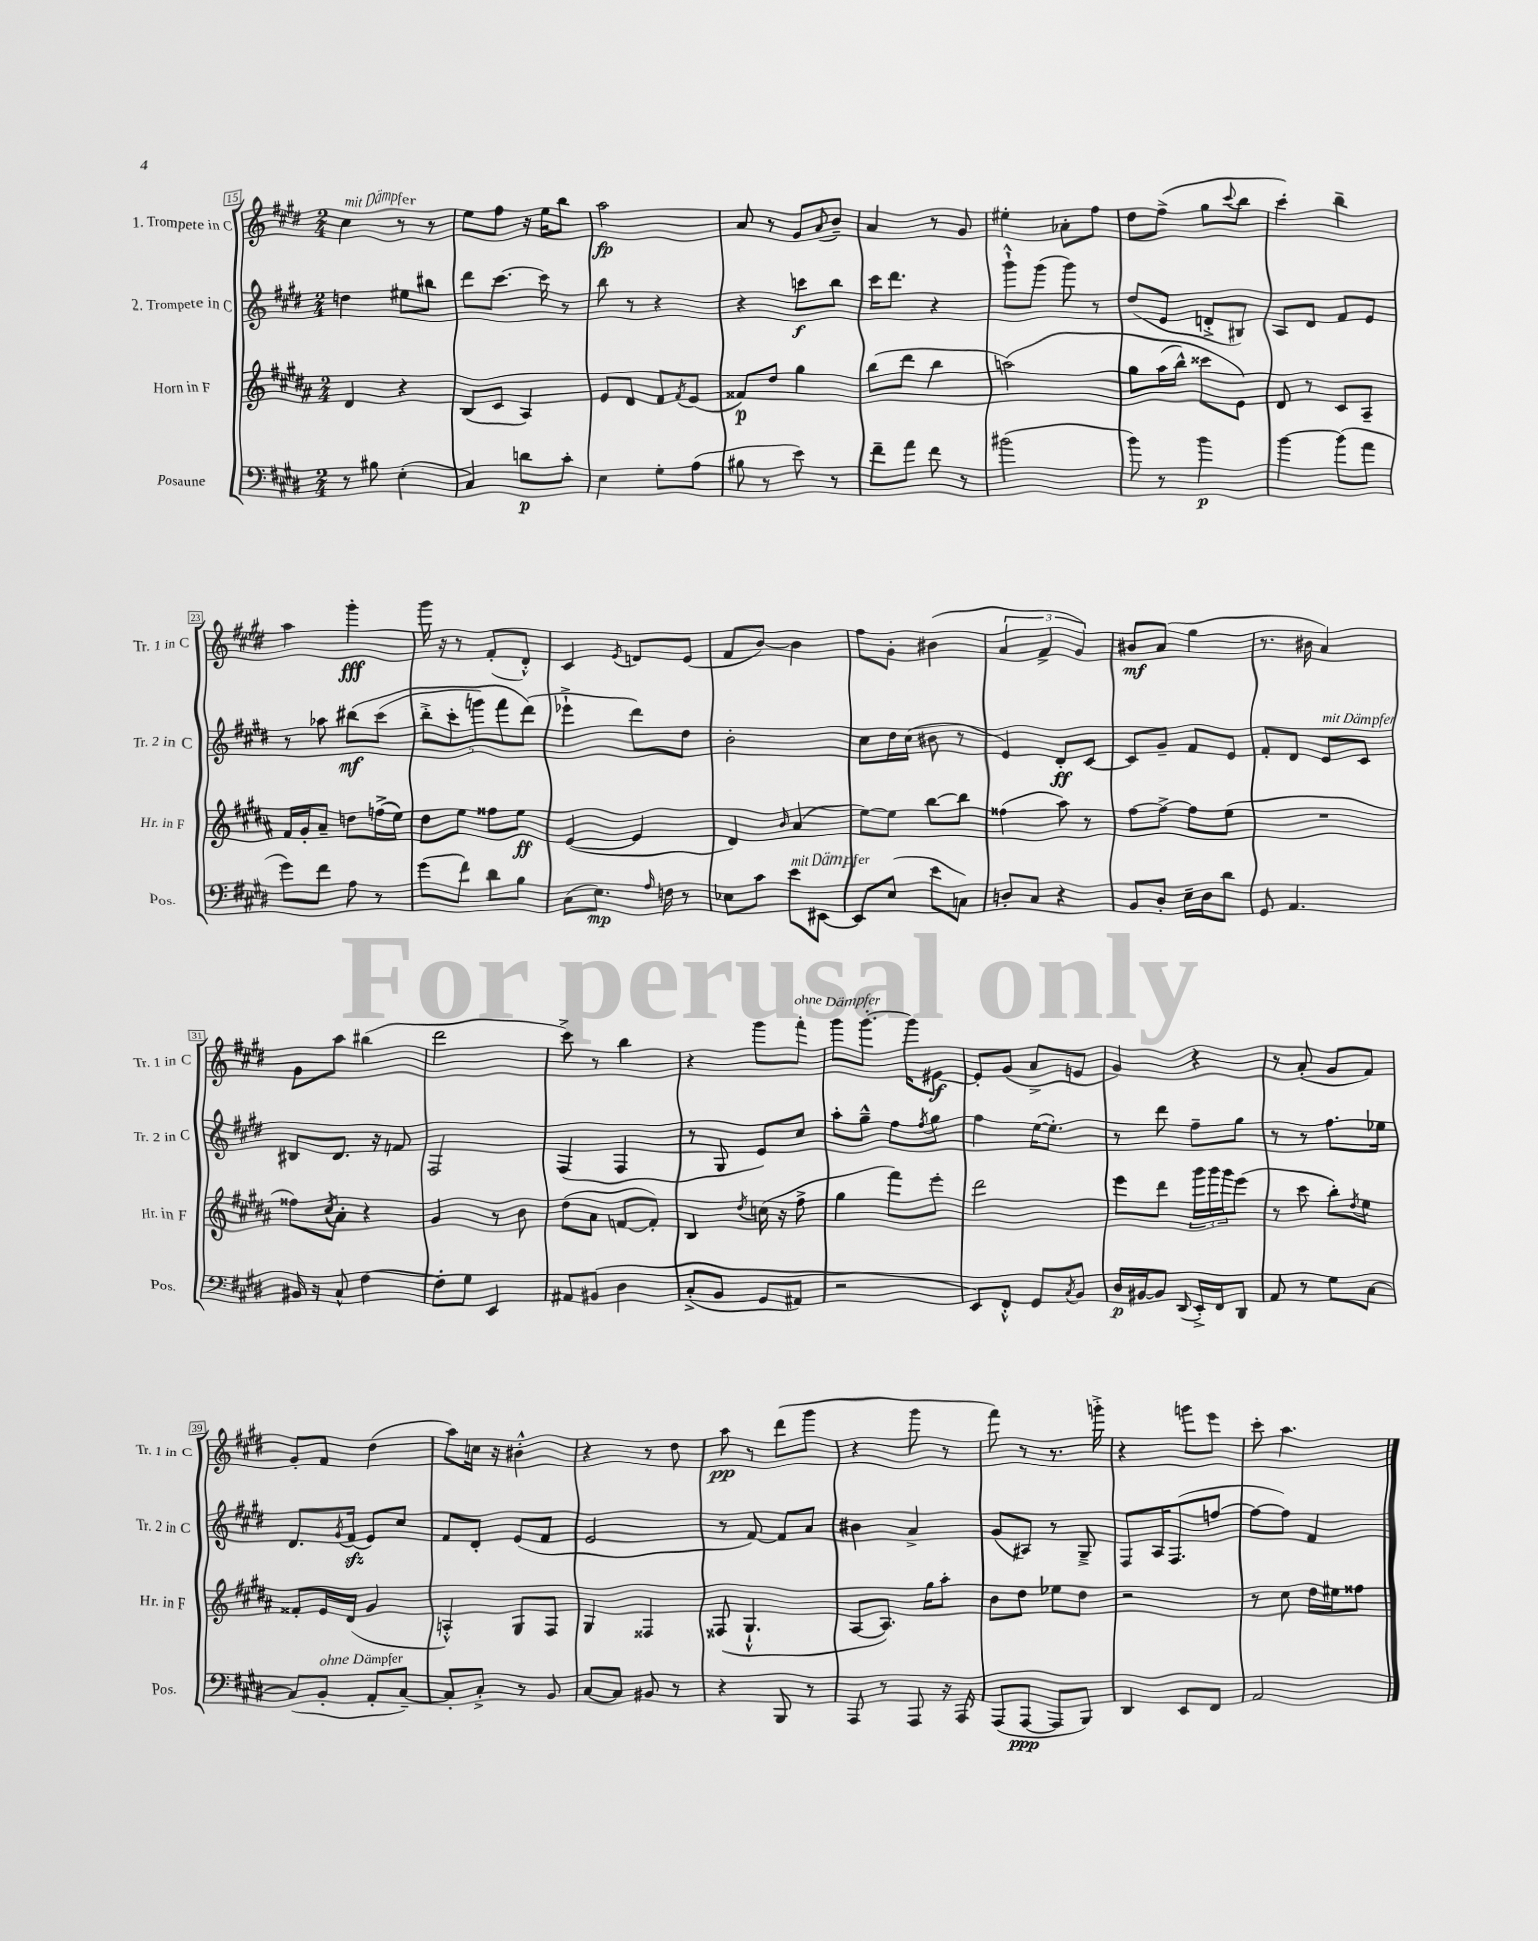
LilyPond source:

<<
\new StaffGroup <<
\new Staff = "s0" \with { instrumentName = "1. Trompete in C" shortInstrumentName = "Tr. 1 in C" } {
    \clef treble \key e \major \numericTimeSignature \time 2/4
    cis''4^\markup { \italic "mit Dämpfer" } r8 r8 |
    e''8 fis''8 r16 e''16 b''8 |
    a''2\fp |
    a'8 r8 gis'8 \appoggiatura { a'8 } b'8-- |
    a'4 r8 gis'8 |
    eis''4-. aes'8-. fis''8 |
    dis''8 fis''8->( gis''8 \appoggiatura { cis'''8 } b''8 |
    cis'''4-.) b''4-- |
    a''4 gis'''4-.\fff |
    gis'''16 r16 r8 fis'8-.( dis'8-.-^) |
    cis'4 \acciaccatura { e'8 } d'8 e'8( |
    fis'8 b'8~) b'4 |
    fis''8 gis'8-. bis'4( |
    \tuplet 3/2 { a'4 fis'4-> gis'4) } |
    bis'8\mf a'8( gis''4 |
    r8. bis'16 a'4) |
    gis'8 a''8 bis''4( |
    dis'''2 |
    cis'''8->) r8 b''4 |
    r4 gis'''8 fis'''8-.^\markup { \italic "ohne Dämpfer" } |
    gis'''8 gis'''8.~-. gis'''16 eis'8~\f |
    eis'8-. gis'8( a'8-> e'8 |
    gis'4) r4 |
    r8 a'8-.( gis'8 fis'8) |
    gis'8-. fis'8 dis''4( |
    a''8) c''16 r16 bis'4-.-^ |
    r4 r8 dis''8 |
    a''8\pp r8 dis'''8( gis'''8 |
    r4 gis'''8 r8 |
    fis'''8) r8 r8. g'''16-.-> |
    r4 g'''8 e'''8 |
    cis'''8-. a''4. \bar "|." |
}
\new Staff = "s1" \with { instrumentName = "2. Trompete in C" shortInstrumentName = "Tr. 2 in C" } {
    \clef treble \key e \major \numericTimeSignature \time 2/4
    d''4 eis''8 bis''8 |
    dis'''8 cis'''8.~ cis'''16 r8 |
    b''8 r8 r4 |
    r4 c'''8\f b''8 |
    cis'''16 dis'''8. r4 |
    gis'''8-!-^ gis'''8( gis'''8) r8 |
    dis''8( e'8 d'8-.-> bis8) |
    a8 dis'8 fis'8 e'8 |
    r8 aes''8 bis''8\mf\( cis'''8( |
    \tuplet 5/4 { b''8-.-> cis'''8-. g'''8) fis'''8 dis'''8(\) } |
    ees'''4-!-> dis'''8) dis''8 |
    b'2-. |
    cis''8 dis''16 cis''16( bis'8 r8 |
    e'4) dis'8-.\ff cis'8~ |
    cis'8 gis'8-- fis'8 e'8 |
    fis'8-. dis'8 e'8^\markup { \italic "mit Dämpfer" } cis'8 |
    bis8 dis'8. r16 f'8 |
    fis2 |
    fis4( fis4 |
    r8 gis8 e'8) cis''8 |
    a''8-. gis''8---^ fis''8 \acciaccatura { fis''8 } gis''8 |
    fis''4 e''16~( e''8.-.) |
    r8 dis'''8 fis''8-- gis''8 |
    r8 r8 fis''8. ees''16 |
    dis'8. \acciaccatura { gis'8 } fis'16\sfz( e'8) cis''8 |
    fis'8 dis'8-. e'8( fis'8 |
    e'2 |
    r8 fis'8~) fis'8 a'8 |
    bis'4 a'4-> |
    gis'8( ais8) r8 gis8---> |
    fis8 a16 fis8.( f''8~ |
    f''8~ f''8) fis'4 \bar "|." |
}
\new Staff = "s2" \with { instrumentName = "Horn in F" shortInstrumentName = "Hr. in F" } {
    \clef treble \key b \major \numericTimeSignature \time 2/4
    dis'4 r4 |
    b8( cis'8 ais4) |
    e'8 dis'8 fis'8 \acciaccatura { fis'8 } e'8( |
    fisis'8\p) dis''8 gis''4 |
    b''8( dis'''8 b''4 |
    a''2)\( |
    gis''8 ais''16( b''16-^) cisis'''8 e'8\) |
    dis'8 r8 cis'8 ais8-- |
    fis'16 gis'16-. ais'8-- d''8 f''16->( e''16) |
    dis''8 e''8 fisis''8 e''8\ff |
    e'4~( e'4 |
    dis'4) \grace { b'16 } ais'4( |
    e''8~) e''8 b''8~ b''8 |
    fisis''4( ais''8) r8 |
    fis''8~ fis''8~-> fis''8 e''8( |
    R2 |
    fisis''8) \acciaccatura { cis''8 } ais'8-. r4 |
    gis'4 r8 b'8 |
    dis''8( ais'8 f'8~ f'8-.) |
    b4 \acciaccatura { dis''8 } c''16( r16 fis''8-> |
    gis''4 fis'''8) e'''8-. |
    dis'''2 |
    e'''8 dis'''8 \tuplet 3/2 { gis'''16 gis'''16 gis'''16 } e'''8( |
    r8 cis'''8 b''8-.) \acciaccatura { dis''8 } e''8 |
    fisis'8-. e'16 dis'16( gis'4 |
    a4-.-^) gis8 fis8 |
    gis4 fisis4 |
    fisis8( gis4.-!-^ |
    ais8~ ais8.) gis''16 ais''8-. |
    b'8 dis''8 ees''8 dis''8 |
    r2 |
    r8 cis''8 dis''16 eis''16 fisis''8 \bar "|." |
}
\new Staff = "s3" \with { instrumentName = "Posaune" shortInstrumentName = "Pos." } {
    \clef bass \key e \major \numericTimeSignature \time 2/4
    r8 bis8 e4-.( |
    cis4) d'8\p cis'8-. |
    e4 gis8-. a8( |
    bis8 r8 e'8) r8 |
    fis'8-- a'8 fis'8 r8 |
    bis'2( |
    b'8) r8 b'4\p |
    b'4~ b'8( a'8 |
    gis'8) fis'8 a8 r8 |
    gis'8( fis'8) dis'8 b8 |
    cis8( e8.\mp) \grace { a16 } f16 r8 |
    ees8 cis'8 e'8^\markup { \italic "mit Dämpfer" } eis,8~ |
    eis,8 e8( e'8 c8) |
    d8-. cis8 r4 |
    b,8 dis8-. e16-- dis16 dis'8 |
    gis,8 a,4. |
    bis,16 r16 cis8-^ fis4~ |
    fis8-. gis8 e,4 |
    ais,8 bis,8\( dis4 |
    cis8-.->( b,8 gis,8 ais,8) |
    r2 |
    e,8\) fis,8-.-^ gis,8 \acciaccatura { cis8 } b,8 |
    dis16\p bis,16~ bis,8 \appoggiatura { dis,8 } e,16-.-> fis,16 dis,8 |
    a,8 r8 gis8 cis8~ |
    cis8( b,8-.^\markup { \italic "ohne Dämpfer" } a,8-. cis8~--) |
    cis8-. cis8-.-> r8 b,8 |
    cis8~ cis8 bis,8 r8 |
    r4 b,,8 r8 |
    a,,8 r8 a,,8 r16 a,,16 |
    a,,8( a,,8~\ppp a,,8 b,,8) |
    dis,4 e,8 fis,8 |
    a,2 \bar "|." |
}
>>
>>
\layout { \context { \Score currentBarNumber = #15 \override BarNumber.stencil = #(make-stencil-boxer 0.1 0.3 ly:text-interface::print) } }
